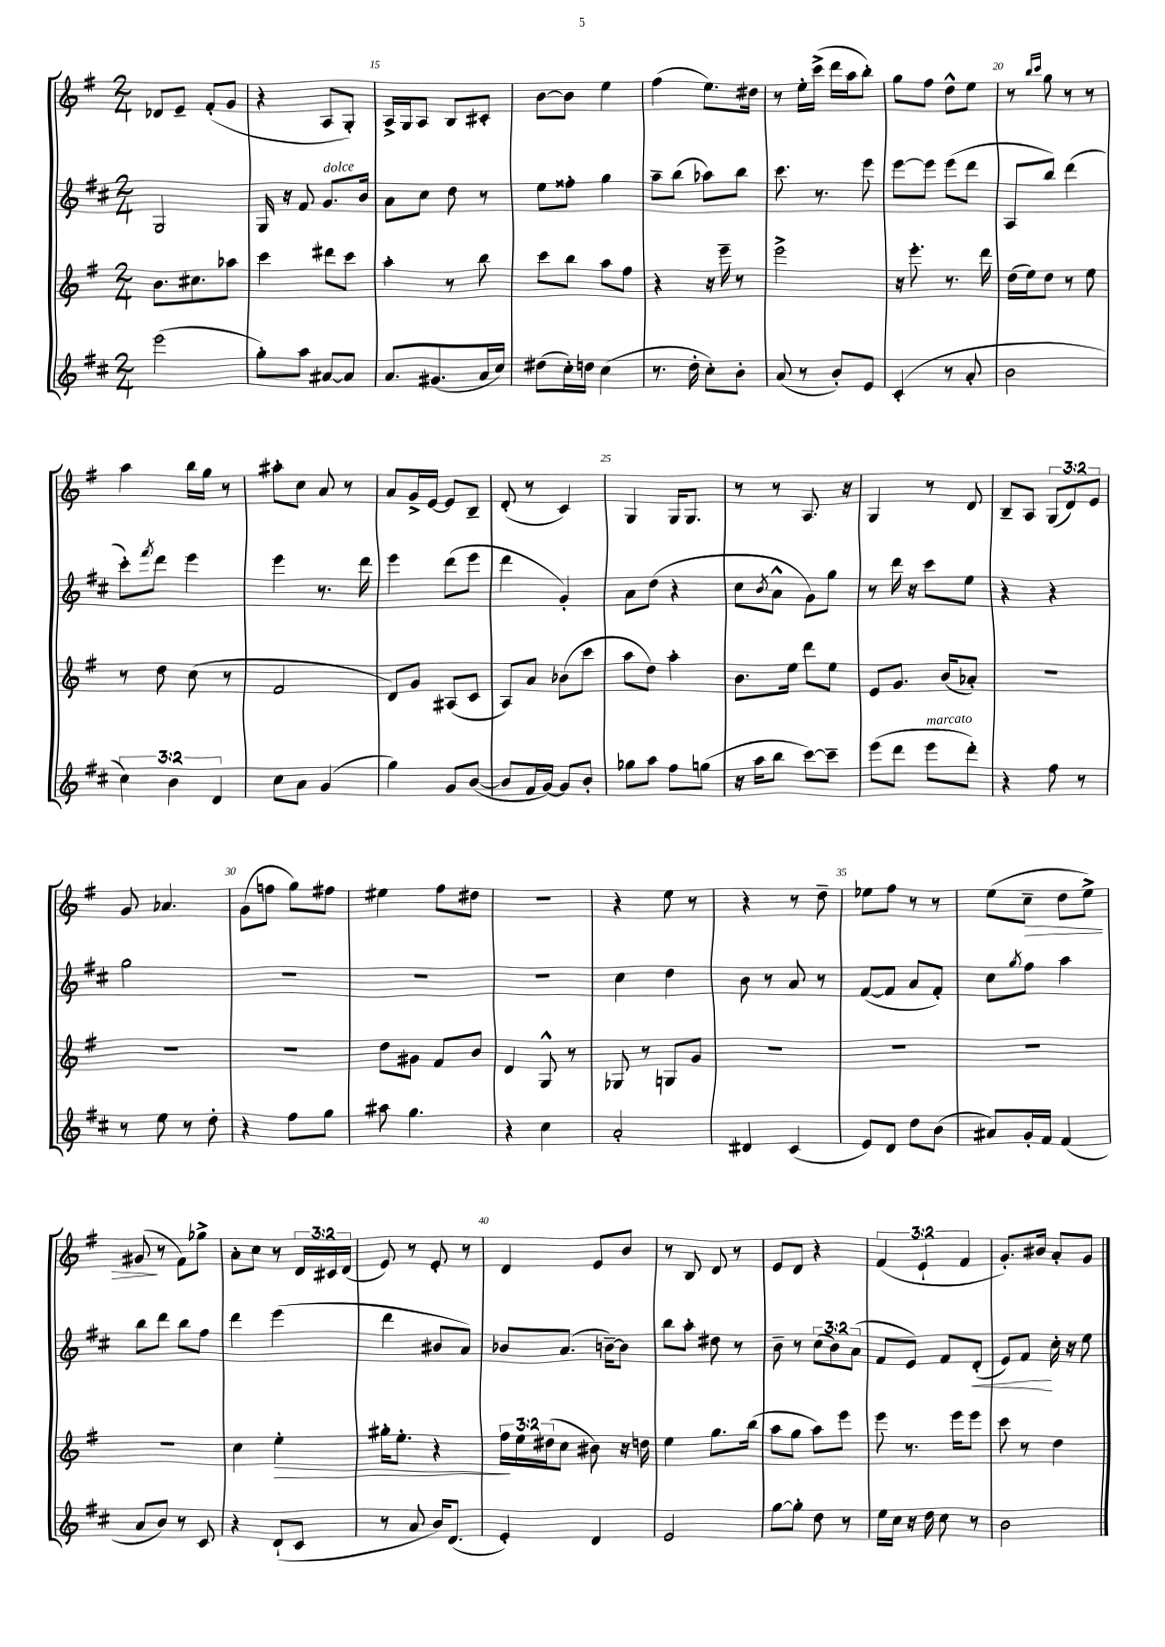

**kern	**kern	**dynam	**kern	**dynam	**kern	**dynam
*part4	*part3	*part3	*part2	*part2	*part1	*part1
*staff4	*staff3	*staff3	*staff2	*staff2	*staff1	*staff1
*clefG2	*clefG2	*	*clefG2	*	*clefG2	*
*k[f#c#]	*k[f#]	*	*k[f#c#]	*	*k[f#]	*
*M2/4	*M2/4	*	*M2/4	*	*M2/4	*
=13	=13	=13	=13	=13	=13	=13
(2eee\	8.b\L	.	2G/	.	8d-X/L	.
.	.	.	.	.	8e~/J	.
.	8.cc#X\	.	.	.	.	.
.	.	.	.	.	(8f#'/L	.
.	8aa-X\J	.	.	.	8g/J	.
=14	=14	=14	=14	=14	=14	=14
8gg'\L)	4ccc\	.	16G/	.	4r	.
.	.	.	16r	.	.	.
8aa\J	.	.	8f#/	.	.	.
!	!	!	!LO:TX:a:i:t=dolce	!	!	!
[8a#X/L	8ddd#X\L	.	8.g/L	.	8A/L	.
8a#/J]	8ccc\J	.	.	.	8G'/J)	.
.	.	.	16b/Jk	.	.	.
=15	=15	=15	=15	=15	=15	=15
8.a/L	4aa'\	.	8a\L	.	16A^/LL	.
.	.	.	.	.	16G/J	.
.	.	.	8cc#\J	.	8A/J	.
(8.g#X/	.	.	.	.	.	.
.	8r	.	8dd\	.	8B/L	.
16a/L	8bb\	.	8r	.	8c#X'/J	.
16cc#/JJ)	.	.	.	.	.	.
=16	=16	=16	=16	=16	=16	=16
(8dd#X\L	8ccc\L	.	8ee\L	.	[8b\L	.
16cc#'\L)	8bb\J	.	8ff##X'\J	.	8b\J]	.
16ddn\JJ	.	.	.	.	.	.
(4cc#\	8aa\L	.	4gg\	.	4ee\	.
.	8ff#\J	.	.	.	.	.
=17	=17	=17	=17	=17	=17	=17
8.r	4r	.	8aa~\L	.	(4ff#\	.
.	.	.	(8bb\J	.	.	.
16dd'\	.	.	.	.	.	.
8cc#'\L)	16r	.	8aa-X\L)	.	8.ee\L)	.
.	16eee~\	.	.	.	.	.
8b'\J	8r	.	8bb\J	.	.	.
.	.	.	.	.	16dd#X\Jk	.
=18	=18	=18	=18	=18	=18	=18
(8a/	2eee^\	.	8.ccc#\	.	8r	.
8r	.	.	.	.	16ee'\LL	.
.	.	.	8.r	.	(16ccc^\JJ	.
8b'/L)	.	.	.	.	16ddd\LL	.
.	.	.	.	.	16aa\J	.
8e/J	.	.	8eee\	.	8bb'\J)	.
=19	=19	=19	=19	=19	=19	=19
(4c#'/	16r	.	[8eee\L	.	8gg\L	.
.	8.eee'\	.	.	.	.	.
.	.	.	8eee\J]	.	8ff#\J	.
8r	8.r	.	(8eee\L	.	8dd^^\L	.
8a'/	.	.	8ddd\J	.	8ee\J	.
.	16ddd\	.	.	.	.	.
=20	=20	=20	=20	=20	=20	=20
2b\	(16dd\LL	.	8A/L	.	8r	.
.	16ee\J)	.	.	.	.	.
.	.	.	.	.	16qqbb/LL	.
.	.	.	.	.	16qqccc/JJ	.
.	8dd\J	.	8bb/J)	.	8gg\	.
.	8r	.	(4ddd\	.	8r	.
.	8ee\	.	.	.	8r	.
!!LO:LB:g=z
=21	=21	=21	=21	=21	=21	=21
6cc#\)	8r	.	8ccc#'\L)	.	4aa\	.
.	.	.	8qfff#/	.	.	.
.	8dd\	.	8ddd\J	.	.	.
6b\	.	.	.	.	.	.
.	(8cc\	.	4eee\	.	16bb\LL	.
.	.	.	.	.	16gg\JJ	.
6d/	.	.	.	.	.	.
.	8r	.	.	.	8r	.
=22	=22	=22	=22	=22	=22	=22
8cc#\L	2f#/	.	4eee\	.	8aa#X'\L	.
8a\J	.	.	.	.	8cc\J	.
(4g/	.	.	8.r	.	8a/	.
.	.	.	.	.	8r	.
.	.	.	16ddd\	.	.	.
=23	=23	=23	=23	=23	=23	=23
4gg\)	8d/L)	.	4eee\	.	8a/L	.
.	8g/J	.	.	.	16g^/L	.
.	.	.	.	.	[16e/JJ	.
8g/L	(8A#X/L	.	(8ddd\L	.	8e/L]	.
([8b/J	8c/J	.	8eee\J	.	8B~/J	.
=24	=24	=24	=24	=24	=24	=24
8b/L]	8A/L)	.	4ddd\	.	(8d'/	.
16f#/L	8a/J	.	.	.	8r	.
[16g/JJ)	.	.	.	.	.	.
8g/L]	(8b-X\L	.	4g'/)	.	4c/)	.
8b'/J	8ccc\J	.	.	.	.	.
=25	=25	=25	=25	=25	=25	=25
8gg-X\L	8aa\L	.	8a\L	.	4G/	.
8aa\J	8dd\J)	.	(8dd\J	.	.	.
8ff#\L	4aa'\	.	4r	.	16G/KL	.
.	.	.	.	.	8.G/J	.
(8ggn\J	.	.	.	.	.	.
=26	=26	=26	=26	=26	=26	=26
16r	8.b\L	.	8cc#\L	.	8r	.
16aa\KL	.	.	.	.	.	.
.	.	.	8qb/	.	.	.
8bb\J	.	.	8a^^\J	.	8r	.
.	16ee\Jk	.	.	.	.	.
[8ccc#\L)	8ddd\L	.	8g\L)	.	8.A/	.
8ccc#~\J]	8ee\J	.	8gg\J	.	.	.
.	.	.	.	.	16r	.
=27	=27	=27	=27	=27	=27	=27
(8eee\L	8e/L	.	8r	.	4G/	.
8ddd\J	8.g/J	.	16ddd\	.	.	.
.	.	.	16r	.	.	.
!LO:TX:a:i:t=marcato	!	!	!	!	!	!
8eee\L	.	.	8ccc#\L	.	8r	.
.	(16b/KL	.	.	.	.	.
8ddd'\J)	8a-X'/J)	.	8ee\J	.	8d/	.
=28	=28	=28	=28	=28	=28	=28
4r	2r	.	4r	.	8B~/L	.
.	.	.	.	.	8A/J	.
8ff#\	.	.	4r	.	(12G/L	.
.	.	.	.	.	12d/)	.
8r	.	.	.	.	.	.
.	.	.	.	.	12e/J	.
!!LO:LB:g=z
=29	=29	=29	=29	=29	=29	=29
8r	2r	.	2gg\	.	8g/	.
8ee\	.	.	.	.	4.a-X/	.
8r	.	.	.	.	.	.
8dd'\	.	.	.	.	.	.
=30	=30	=30	=30	=30	=30	=30
4r	2r	.	2r	.	(8g\L	.
.	.	.	.	.	8ffn\J	.
8ff#\L	.	.	.	.	8gg\L)	.
8gg\J	.	.	.	.	8ff#X\J	.
=31	=31	=31	=31	=31	=31	=31
8aa#X\	8dd\L	.	2r	.	4ee#X\	.
4.gg\	8g#X\J	.	.	.	.	.
.	8f#/L	.	.	.	8ff#\L	.
.	8b/J	.	.	.	8dd#X\J	.
=32	=32	=32	=32	=32	=32	=32
4r	4d/	.	2r	.	2r	.
4cc#\	8G^^/	.	.	.	.	.
.	8r	.	.	.	.	.
=33	=33	=33	=33	=33	=33	=33
2a'/	8G-X/	.	4cc#\	.	4r	.
.	8r	.	.	.	.	.
.	8Gn/L	.	4dd\	.	8ee\	.
.	8g/J	.	.	.	8r	.
=34	=34	=34	=34	=34	=34	=34
4d#X/	2r	.	8b\	.	4r	.
.	.	.	8r	.	.	.
(4c#/	.	.	8a/	.	8r	.
.	.	.	8r	.	8dd~\	.
=35	=35	=35	=35	=35	=35	=35
8e/L)	2r	.	([8f#/L	.	8ee-X\L	.
8d/J	.	.	8f#/J]	.	8ff#\J	.
8dd\L	.	.	8a/L	.	8r	.
(8b\J	.	.	8f#'/J)	.	8r	.
=36	=36	=36	=36	=36	=36	=36
8a#X/L)	2r	.	8cc#\L	.	(8ee\L	.
.	.	.	8qgg/	.	.	.
!	!	!	!	!	!	!LO:HP:b
16g'/L	.	.	8ff#\J	.	8cc~\J	>
16f#/JJ	.	.	.	.	.	.
(4f#/	.	.	4aa\	.	8dd\L	.
.	.	.	.	.	8ee^\J)	.
!!LO:LB:g=z
=37	=37	=37	=37	=37	=37	=37
8a/L	2r	.	8bb\L	.	(8g#X/	.
8b/J)	.	.	8ddd\J	.	8r	]
8r	.	.	8bb\L	.	8f#\L)	.
8c#/	.	.	8ff#\J	.	8gg-X^\J	.
=38	=38	=38	=38	=38	=38	=38
4r	4cc\	.	4ddd\	.	8a'\L	.
.	.	.	.	.	8cc\J	.
!	!	!LO:HP:b	!	!	!	!
(8d`/L	4ee'\	>	(4eee\	.	8r	.
8c#/J	.	.	.	.	24d/LL	.
.	.	.	.	.	24c#X/	.
.	.	.	.	.	(24d/JJ	.
=39	=39	=39	=39	=39	=39	=39
8r	16gg#X'\KL	.	4ddd\	.	8e/)	.
.	8.ee'\J	.	.	.	.	.
8a/	.	.	.	.	8r	.
16b/KL)	4r	.	8b#X/L	.	8e'/	.
(8.d/J	.	.	.	.	.	.
.	.	.	8a/J)	.	8r	.
=40	=40	=40	=40	=40	=40	=40
4e'/)	24ff#\LL	.	8b-X/L	.	4d/	.
.	24ee\	]	.	.	.	.
.	(24dd#X\J	.	.	.	.	.
.	8cc\J	.	(8.a/J	.	.	.
4d/	8b#X\)	.	.	.	8e/L	.
.	.	.	[16bn~\KL)	.	.	.
.	16r	.	8b\J]	.	8b/J	.
.	16ddn\	.	.	.	.	.
=41	=41	=41	=41	=41	=41	=41
2e/	4ee\	.	8bb\L	.	8r	.
.	.	.	8aa'\J	.	8B/	.
.	8.gg\L	.	8dd#X\	.	8d/	.
.	.	.	8r	.	8r	.
.	(16bb\Jk	.	.	.	.	.
=42	=42	=42	=42	=42	=42	=42
[8gg\L	8aa\L	.	8b~\	.	8e/L	.
8gg'\J]	8gg\J	.	8r	.	8d/J	.
8dd\	8aa\L)	.	(12cc#\L	.	4r	.
.	.	.	12b\)	.	.	.
8r	8eee\J	.	.	.	.	.
.	.	.	(12a\J	.	.	.
=43	=43	=43	=43	=43	=43	=43
16ee\LL	8eee\	.	8f#/L	.	(6f#/	.
16cc#\JJ	.	.	.	.	.	.
16r	8.r	.	8e/J)	.	.	.
.	.	.	.	.	6e`/	.
16dd\	.	.	.	.	.	.
8cc#\	.	.	8f#/L	.	.	.
.	16eee\KL	.	.	.	.	.
.	.	.	.	.	6f#/	.
!	!	!	!	!LO:HP:b	!	!
8r	8eee\J	.	(8d'/J	<	.	.
=44	=44	=44	=44	=44	=44	=44
2b\	8ccc\	.	8e/L)	.	8.g'/L)	.
.	8r	.	8f#/J	.	.	.
.	.	.	.	.	16b#X/Jk	.
.	4dd\	.	16cc#'\	[	8a'/L	.
.	.	.	16r	.	.	.
.	.	.	8ee\	.	8g/J	.
==	==	==	==	==	==	==
*-	*-	*-	*-	*-	*-	*-
